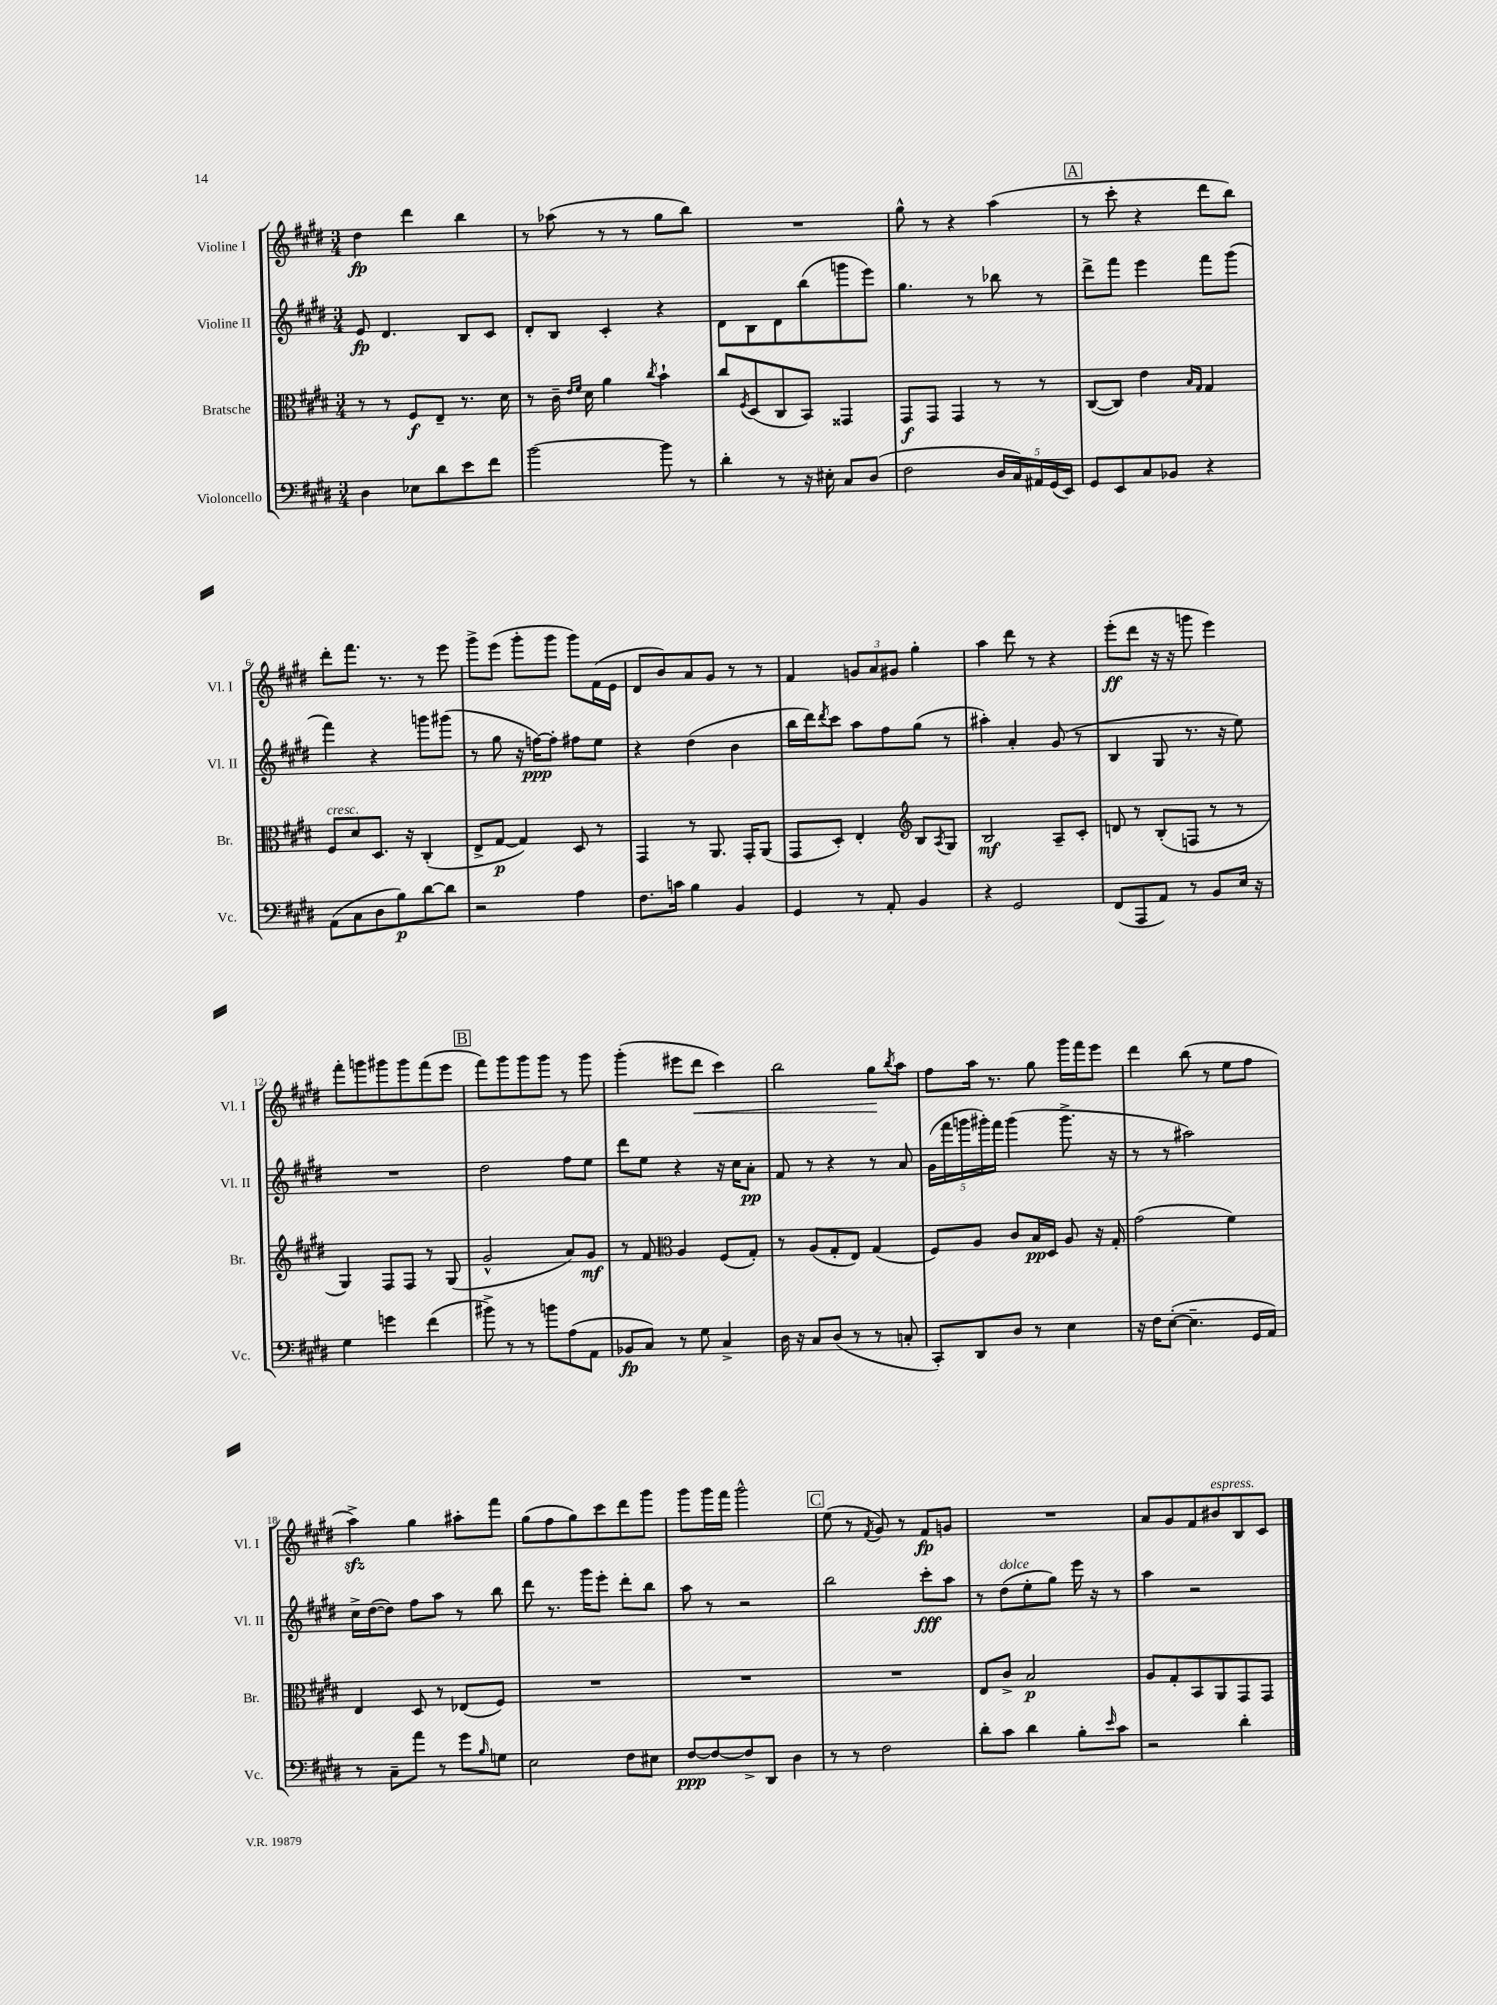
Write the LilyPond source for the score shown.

<<
\new StaffGroup <<
\new Staff = "s0" \with { instrumentName = "Violine I" shortInstrumentName = "Vl. I" } {
    \clef treble \key e \major \numericTimeSignature \time 3/4
    dis''4\fp dis'''4 b''4 |
    r8 aes''8( r8 r8 gis''8 b''8) |
    R2. |
    gis''8-^ r8 r4 a''4( |
    \mark \markup { \box "A" } r8 cis'''8-. r4 dis'''8 b''8) |
    dis'''8-. fis'''8. r8. r8 e'''8 |
    gis'''8-> e'''8( gis'''8-. gis'''8 gis'''8) fis'16( e'16 |
    dis'8 b'8) a'8 gis'8 r8 r8 |
    fis'4 \tuplet 3/2 { g'8 a'8 gis'8 } gis''4-. |
    a''4 dis'''8 r8 r4 |
    e'''8-.\ff( dis'''8 r16 r16 g'''8 e'''4) |
    fis'''8-. g'''8 gis'''8 gis'''8 fis'''8( e'''8 |
    \mark \markup { \box "B" } fis'''8) gis'''8 gis'''8 gis'''8 r8 gis'''8 |
    gis'''4-.( eis'''8 dis'''8\< cis'''4) |
    b''2 gis''8\! \acciaccatura { b''8 } a''8 |
    fis''8 a''16 r8. gis''8 gis'''16 fis'''16 e'''8 |
    dis'''4 b''8( r8 e''8 fis''8 |
    a''4->\sfz) gis''4 ais''8-. fis'''8 |
    gis''8( fis''8 gis''8) cis'''8 dis'''8 gis'''8 |
    gis'''8 gis'''16 fis'''16 gis'''2-^ |
    \mark \markup { \box "C" } e''8( r8 \acciaccatura { fis'8 } gis'8) r8 fis'8\fp g'8 |
    R2. |
    a'8 gis'8 fis'8 bis'8^\markup { \italic "espress." } b8 cis'8 \bar "|." |
}
\new Staff = "s1" \with { instrumentName = "Violine II" shortInstrumentName = "Vl. II" } {
    \clef treble \key e \major \numericTimeSignature \time 3/4
    e'8\fp dis'4. b8 cis'8 |
    dis'8-. b8 cis'4-. r4 |
    dis'8 b8 dis'8 b''8( g'''8 e'''8) |
    gis''4. r8 bes''8 r8 |
    \mark \markup { \box "A" } dis'''8-> fis'''8 e'''4 fis'''8 gis'''8( |
    fis'''4) r4 g'''8 gis'''8( |
    r8 gis''8 r16 f''16~\ppp) f''8-. fis''8 e''8 |
    r4 dis''4( b'4 |
    b''16 dis'''16) \acciaccatura { dis'''8 } cis'''8 a''8 fis''8 gis''8( r8 |
    ais''4-.) a'4-. gis'8( r8 |
    b4 gis8 r8. r16 e''8) |
    R2. |
    \mark \markup { \box "B" } dis''2 fis''8 e''8 |
    dis'''8 e''8 r4 r16 cis''16 a'8-.\pp |
    fis'8 r8 r4 r8 a'8 |
    \tuplet 5/4 { gis'16( fis'''16 g'''16 gis'''16-.) fis'''16 } gis'''4( gis'''8.-> r16 |
    r8 r8 ais''2) |
    cis''16-> dis''16~( dis''8) fis''8 a''8 r8 b''8 |
    dis'''8 r8. gis'''16 e'''8-. dis'''8-. b''8 |
    a''8 r8 r2 |
    \mark \markup { \box "C" } b''2 cis'''8-.\fff a''8 |
    r8 dis''8^\markup { \italic "dolce" }( e''8-. gis''8) e'''16 r16 r8 |
    a''4 r2 \bar "|." |
}
\new Staff = "s2" \with { instrumentName = "Bratsche" shortInstrumentName = "Br." } {
    \clef alto \key e \major \numericTimeSignature \time 3/4
    r8 r8 fis8\f e8-- r8. dis'16 |
    r8 cis'16-- \grace { e'16 fis'16 } dis'16 a'4 \acciaccatura { cis''8 } b'4-! |
    cis''8 \acciaccatura { fis8 } dis8( cis8 b,8) gisis,4 |
    gis,8\f gis,8 gis,4 r8 r8 |
    \mark \markup { \box "A" } cis8~( cis8) e'4 \grace { b16 gis16 } gis4 |
    fis8^\markup { \italic "cresc." } dis'8 dis8. r16 cis4-.( |
    e8-> gis8~\p gis4) dis8 r8 |
    gis,4 r8 a,8. gis,16-. a,8( |
    gis,8 dis8-.) e4-. \clef treble b8 \acciaccatura { a8 } gis8 |
    b2\mf a8-- cis'8-. |
    d'8 r8 b8-.( f8 r8 r8 |
    gis4) fis8 fis8 r8 gis8( |
    \mark \markup { \box "B" } gis'2-^ a'8) gis'8\mf |
    r8 fis'8 \clef alto a4 fis8( gis8-.) |
    r8 a8( gis8-. e8) gis4( |
    fis8) a8 cis'8 b16\pp dis16 a8 r16 gis16-. |
    gis'2( fis'4) |
    e4 dis8 r8 ees8( fis8) |
    R2. |
    R2. |
    \mark \markup { \box "C" } R2. |
    e8 cis'8-> b2\p |
    a8 gis8-. b,8 a,8 gis,8 gis,8 \bar "|." |
}
\new Staff = "s3" \with { instrumentName = "Violoncello" shortInstrumentName = "Vc." } {
    \clef bass \key e \major \numericTimeSignature \time 3/4
    dis4 ees8 dis'8 e'8 fis'8 |
    b'2~ b'8 r8 |
    dis'4-. r8 r16 eis16-. cis8 dis8( |
    fis2 \tuplet 5/4 { dis16 cis16) ais,16 gis,16( e,16) } |
    \mark \markup { \box "A" } gis,8 e,8 cis8 bes,8 r4 |
    a,8( cis8 dis8 b8\p) dis'8~ dis'8 |
    r2 a4 |
    fis8. c'16 b4 b,4 |
    gis,4 r8 a,8-. b,4 |
    r4 gis,2 |
    fis,8( a,,8 a,8) r8 b,8 e16 r16 |
    gis4 g'4 fis'4( |
    \mark \markup { \box "B" } bis'8->) r8 r8 b'8 a8( a,8 |
    bes,8\fp cis8) r8 gis8 cis4-> |
    dis16 r16 cis8 dis8( r8 r8 c8-. |
    cis,8-.) dis,8 dis8 r8 e4 |
    r16 fis16 e8~-.( e4.-- gis,16 a,16) |
    r8 cis8-- a'8 r8 gis'8 \grace { b16 } g8 |
    e2 fis8 eis8 |
    fis8~\ppp fis8~ fis8-> dis,8 dis4 |
    \mark \markup { \box "C" } r8 r8 fis2 |
    dis'8-. cis'8 dis'4 b8-. \grace { e'16 } cis'8 |
    r2 dis'4-. \bar "|." |
}
>>
>>
